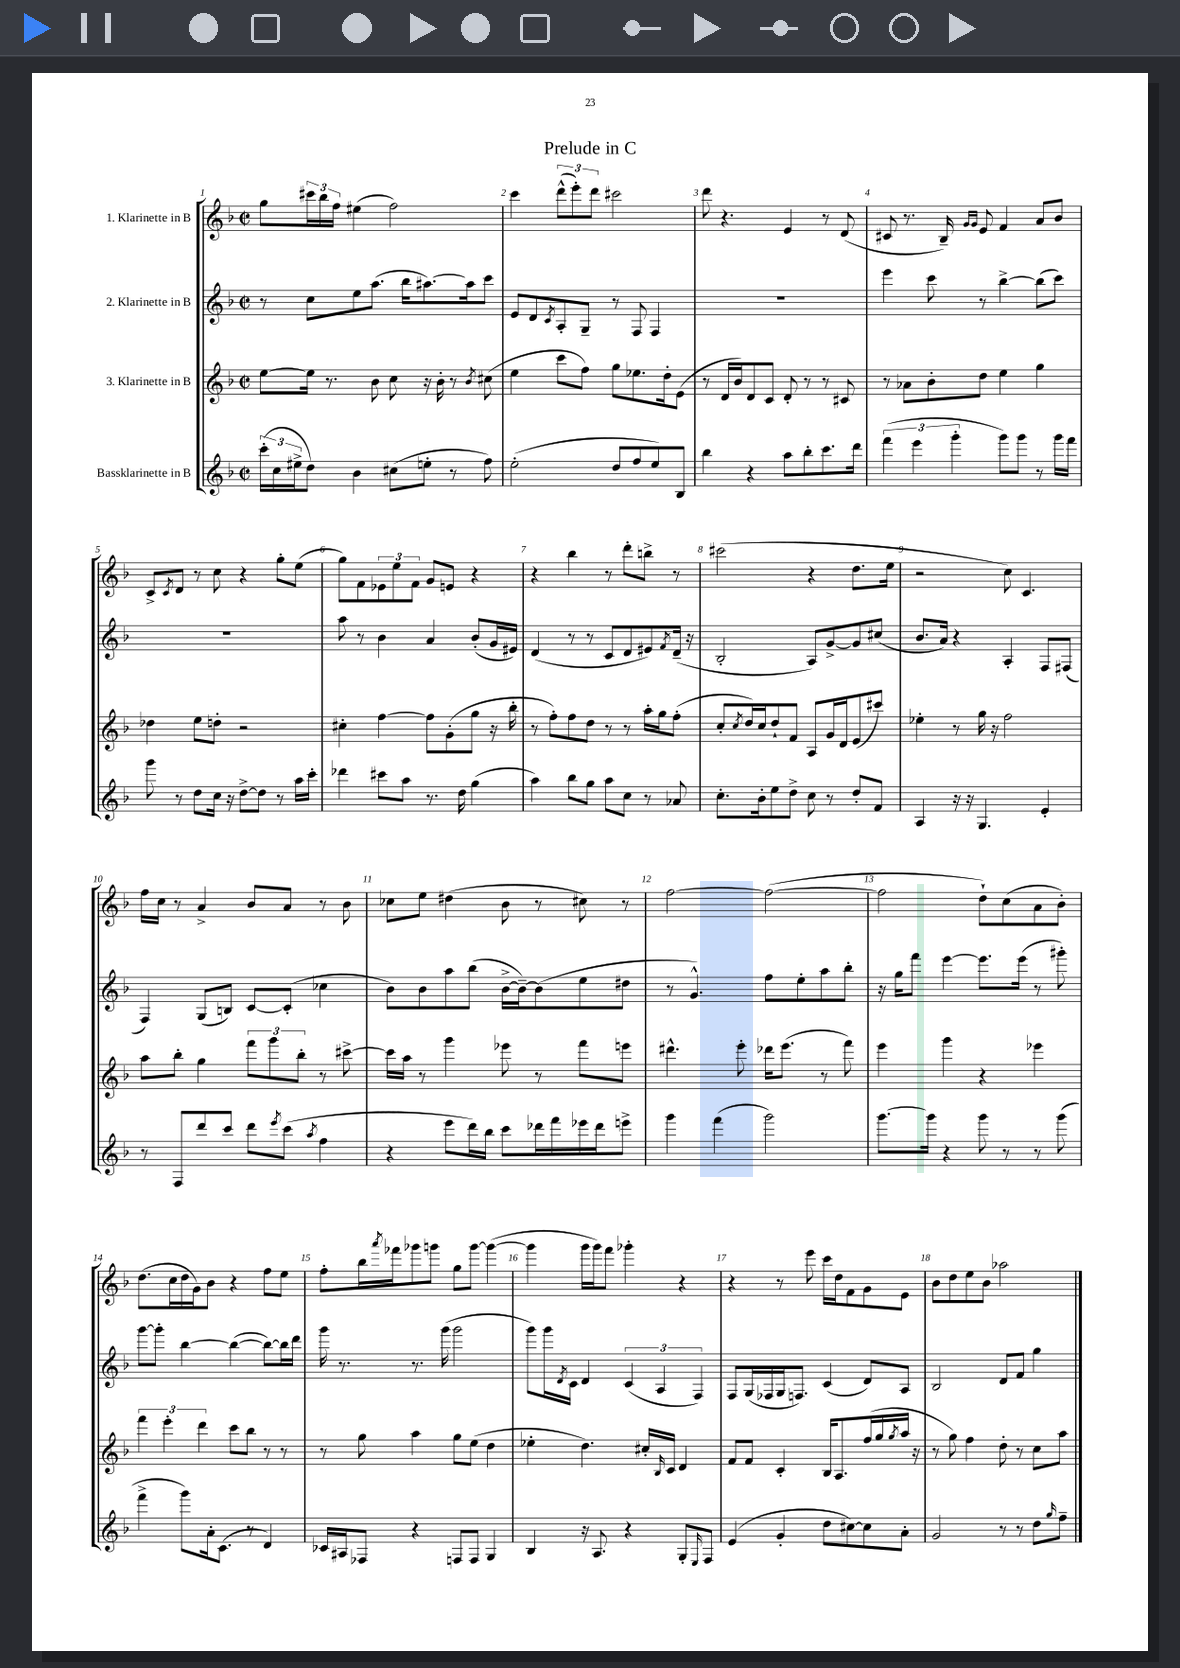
\header { title = "Prelude in C" }
<<
\new StaffGroup <<
\new Staff = "s0" \with { instrumentName = "1. Klarinette in B" } {
    \clef treble \key f \major \defaultTimeSignature \time 2/2
    g''8 \tuplet 3/2 { cis'''16 bes''16 f''16 } eis''4( f''2) |
    c'''4 \tuplet 3/2 { d'''8-^( e'''8-.) d'''8 } cis'''2 |
    d'''8 r4. e'4 r8 d'8( |
    cis'8 r8. bes16--) \grace { g'16 g'16 } e'8 f'4 a'8 bes'8 |
    c'8-> \acciaccatura { c'8 } d'8 r8 c''8 r4 g''8-. e''8( |
    g''8) f'8 \tuplet 3/2 { ees'8 e''8 f'8 } g'8 e'8 r4 |
    r4 bes''4 r8 d'''8-. b''8-> r8 |
    cis'''2( r4 d''8. e''16 |
    r2 c''8) c'4. |
    f''16 c''16 r8 a'4-> bes'8 a'8 r8 bes'8 |
    ces''8 e''8 dis''4( bes'8 r8 cis''8) r8 |
    f''2~ f''2~( |
    f''2 d''8-!) c''8( a'8 bes'8-.) |
    d''8.( c''16 d''16 g'16) bes'8 r4 f''8 e''8 |
    f''8-. bes''16 \acciaccatura { a'''8 } fes'''16 ges'''8 g'''8 g''8 g'''8~ g'''4~( |
    g'''4 g'''16 g'''16) f'''8 ges'''4-. r4 |
    r4 r8 e'''8 c'''16 d''16 f'8 g'8 e'8 |
    bes'8 d''8 e''8 bes'8 aes''2 \bar "|." |
}
\new Staff = "s1" \with { instrumentName = "2. Klarinette in B" } {
    \clef treble \key f \major \defaultTimeSignature \time 2/2
    r8 c''8 e''8 a''8.( bes''16 ais''8.~) ais''16 c'''8 |
    e'8 d'8 \acciaccatura { c'8 } a8-. g8-- r8 f8 f4 |
    R1 |
    e'''4 c'''8 r8 bes''4~-> bes''8( c'''8) |
    R1 |
    a''8 r8 bes'4 a'4 bes'8-.( g'16 eis'16) |
    d'4( r8 r8 c'8 d'8 eis'8) \acciaccatura { f'8 } d'16--( r16 |
    bes2-. a8) g'8~-> g'8 cis''8( |
    bes'8. a'16) r4 a4-. f8 fis8( |
    f4) g8( b8) c'8~ c'8-.( ces''4 |
    bes'8) bes'8 a''8 bes''8( bes'16~-> bes'16~--) bes'8( e''8 dis''8 |
    r8 g'4.-^) f''8 e''8-. a''8 bes''8-. |
    r16 g''16 f'''8 e'''4~ e'''8. e'''16( r8 gis'''8-.) |
    g'''8~ g'''8-. bes''4~ bes''4~( bes''8~) bes''16 d'''16 |
    g'''16 r8. r8. g'''16( g'''2 |
    g'''8) g'''16 \acciaccatura { d'8 } c'16 d'4 \tuplet 3/2 { c'4( a4 f4) } |
    f8 g16( fes16 g16 f8.) c'4( d'8) a8 |
    bes2 d'8 f'8 g''4 \bar "|." |
}
\new Staff = "s2" \with { instrumentName = "3. Klarinette in B" } {
    \clef treble \key f \major \defaultTimeSignature \time 2/2
    e''8~ e''16 r8. bes'8 c''8 r16 bes'16-. r8 \acciaccatura { bes'8 } cis''8( |
    e''4 c'''8 f''8) g''8 ees''8. d''16-. e'8( |
    r8 d'16 bes'16) d'8 c'8 d'8-. r8 r8 cis'8 |
    r8 aes'8 bes'8-. d''8 e''4 g''4 |
    des''4 e''8 d''8-. r2 |
    cis''4-. f''4~ f''8 g'8-.( g''8 r16 bes''16-. |
    r8 f''8-.) f''8 d''8 r8 r8 a''16-. g''16 f''8-.( |
    c''8-. \acciaccatura { c''8 } d''16) c''16 d''8-! f'8 a8 g'16 d'16 e'8( cis'''8) |
    ees''4-. r8 g''16 r16 f''2 |
    a''8 bes''8-. g''4 \tuplet 3/2 { f'''8 g'''8 bes''8-. } r8 cis'''8~-> |
    cis'''16 a''16 r8 g'''4 ees'''8 r8 f'''8 e'''8 |
    dis'''4.-^ e'''8-. des'''16 e'''8.( r8 f'''8) |
    e'''4 g'''4 r4 ees'''4 |
    \tuplet 3/2 { f'''4 e'''4-. d'''4 } c'''8 bes''8 r8 r8 |
    r8 g''8 a''4 g''8 e''8( d''4 |
    ees''4-. d''4.) cis''16-. \grace { bes16 } c'16 d'4 |
    f'8 f'8 c'4-. bes16 a8. f''16( g''16 \acciaccatura { g''8 } a''16 r16 |
    r8 g''8) f''4 d''8-. r8 c''8 a''8 \bar "|." |
}
\new Staff = "s3" \with { instrumentName = "Bassklarinette in B" } {
    \clef treble \key f \major \defaultTimeSignature \time 2/2
    \tuplet 3/2 { c'''16-.( c''16 eis''16-> } d''8) bes'4 cis''8( e''8-. r8 f''8) |
    e''2-.( d''8 f''8 e''8) bes8 |
    bes''4 r4 a''8 bes''8-. c'''8. d'''16 |
    \tuplet 3/2 { f'''4( e'''4 g'''4-. } g'''8) g'''8 r8 g'''16 f'''16 |
    g'''8 r8 d''8 c''16 r16 d''8~-> d''8 r8 a''16 c'''16-. |
    des'''4 cis'''8 a''8 r8. d''16 g''4( |
    a''4) bes''8 g''8 a''8 c''8 r8 aes'8 |
    c''8.-. bes'16-. e''8 d''8-> c''8 r8 d''8-. f'8 |
    a4 r16 r16 g4. e'4-. |
    r8 f8 d'''8 c'''8 d'''8 \acciaccatura { e'''8 } c'''8( \acciaccatura { a''8 } f''4 |
    r4 e'''8 d'''16) bes''16 c'''8 des'''16 f'''16 ees'''16 des'''16 e'''8-> |
    g'''4 f'''4( g'''2) |
    g'''8.~ g'''16 r4 g'''8 r8 r8 g'''8( |
    f'''4-> g'''8) a'16-. c'8.( r8 d'4) |
    ces'16 ais16 fes8 r4 f8 f8 g4 |
    bes4 r16 a8. r4 g8-. \grace { e16 } f8 |
    e'4( g'4-. d''8 cis''8~) cis''8 a'8-. |
    g'2 r8 r8 d''8 \grace { g''16 } f''8-- \bar "|." |
}
>>
>>
\layout { \context { \Score \override BarNumber.break-visibility = ##(#f #t #t) barNumberVisibility = #all-bar-numbers-visible } }
